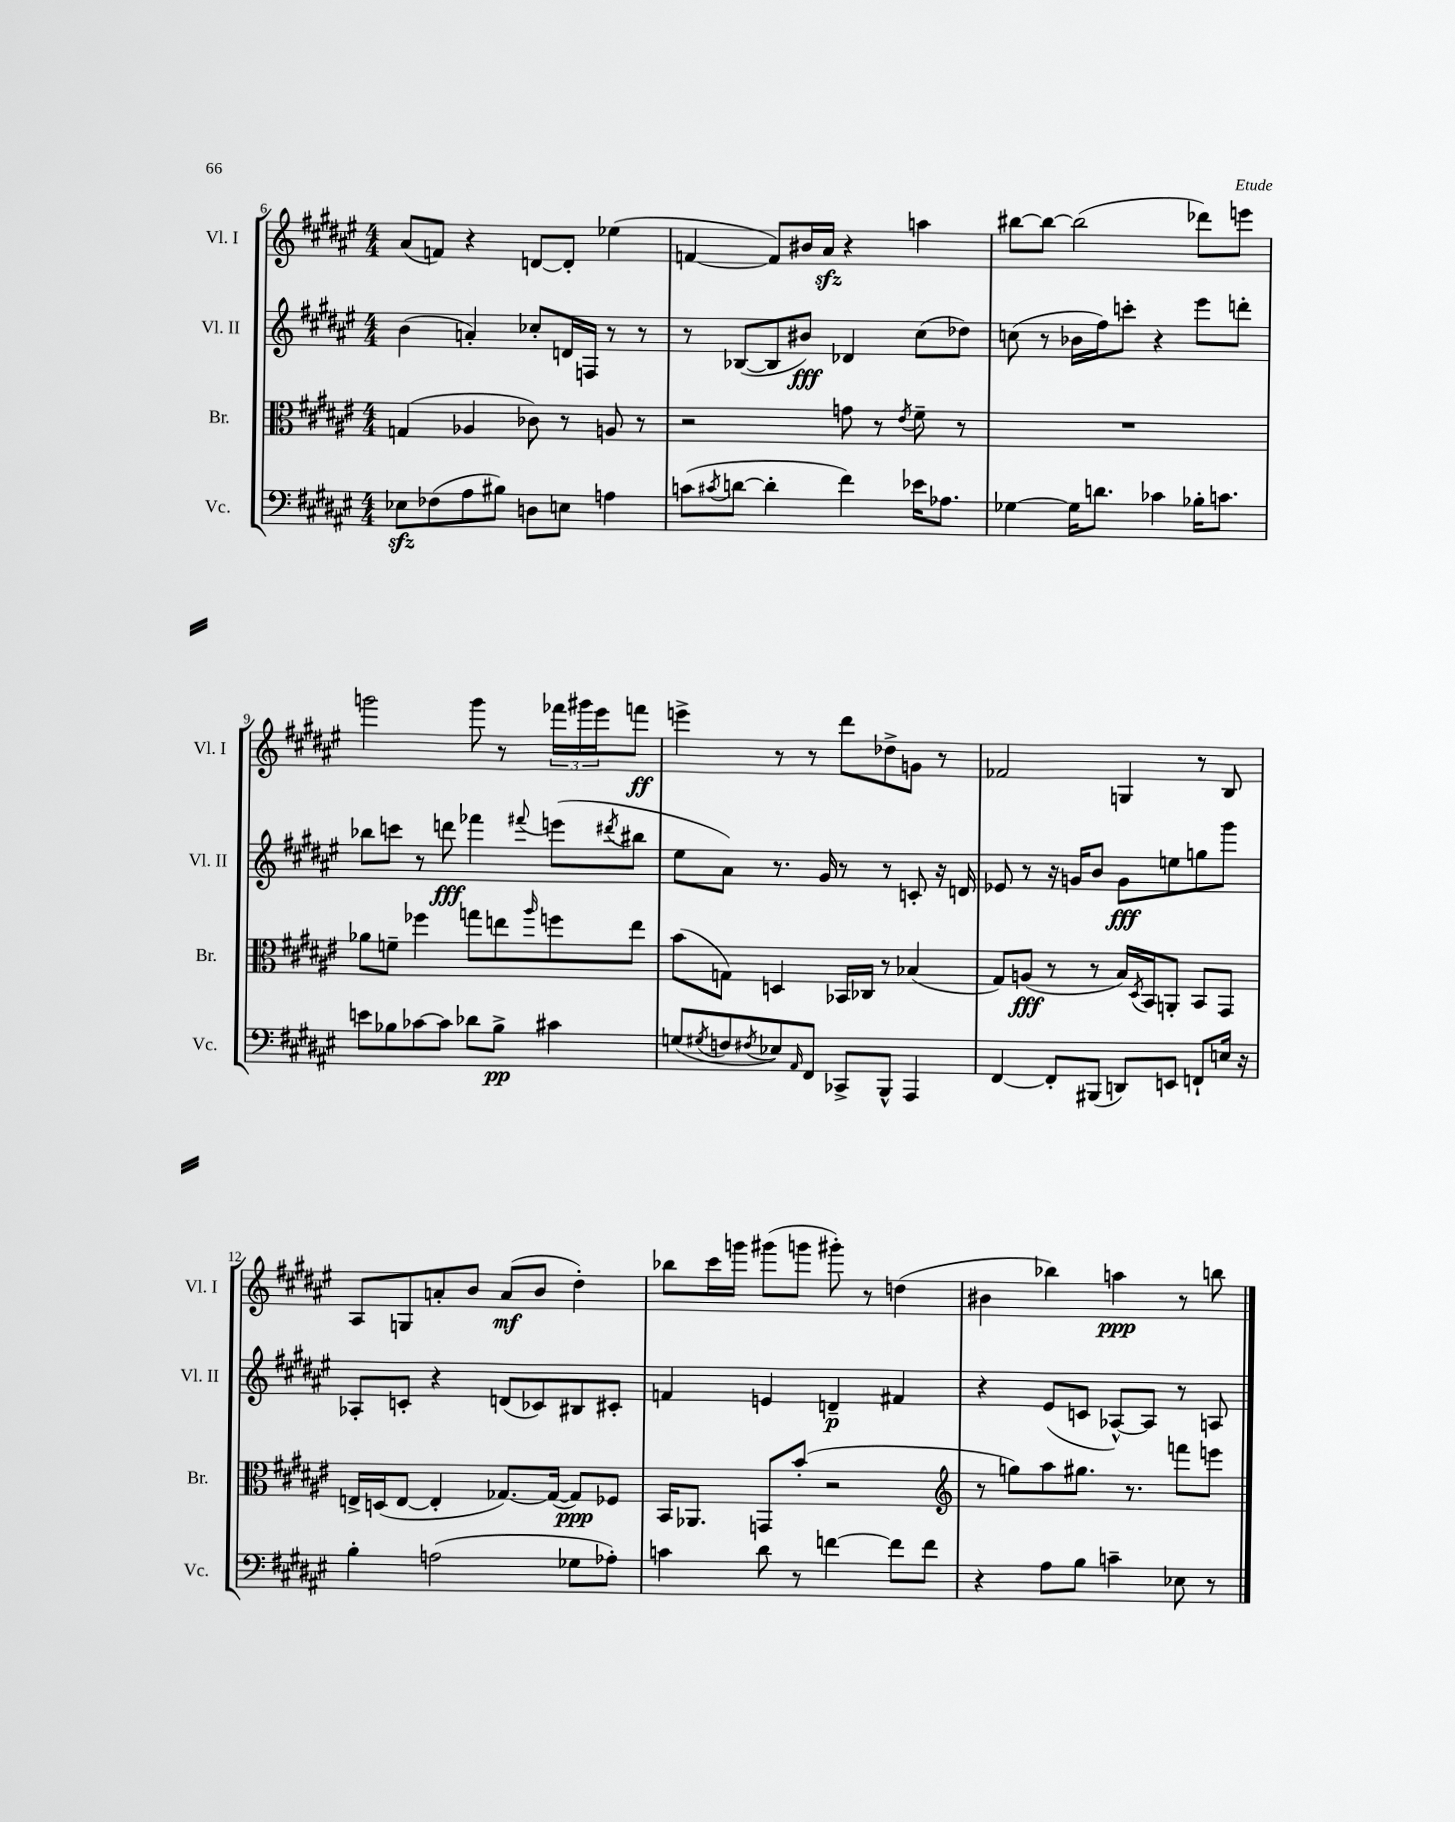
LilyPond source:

<<
\new StaffGroup <<
\new Staff = "s0" \with { instrumentName = "Vl. I" shortInstrumentName = "Vl. I" } {
    \clef treble \key fis \major \numericTimeSignature \time 4/4
    ais'8( f'8) r4 d'8~ d'8-. ees''4( |
    f'4~ f'8) bis'16 ais'16\sfz r4 a''4 |
    bis''8~ bis''8~ bis''2( des'''8) e'''8 |
    g'''2 g'''8 r8 \tuplet 3/2 { fes'''16 gis'''16 eis'''16 } f'''8\ff |
    e'''4-> r8 r8 dis'''8 des''8-> g'8 r8 |
    fes'2 g4 r8 b8 |
    ais8 g8 a'8-. b'8 a'8\mf( b'8 dis''4-.) |
    bes''8 cis'''16 g'''16 gis'''8( g'''8 gis'''8-.) r8 d''4( |
    bis'4 bes''4) a''4\ppp r8 b''8 \bar "|." |
}
\new Staff = "s1" \with { instrumentName = "Vl. II" shortInstrumentName = "Vl. II" } {
    \clef treble \key fis \major \numericTimeSignature \time 4/4
    b'4( a'4-.) ces''8-. d'16 f16 r8 r8 |
    r8 bes8~( bes8 bis'8\fff) des'4 cis''8( des''8) |
    c''8( r8 bes'16 fis''16) c'''8-. r4 eis'''8 d'''8-. |
    bes''8 c'''8 r8 d'''8\fff fes'''4 \appoggiatura { fis'''8 } e'''8( \acciaccatura { dis'''8 } bis''8 |
    eis''8 ais'8) r8. gis'16 r8 r8 c'8-. r16 d'16 |
    ees'8 r8 r16 g'16 b'8 g'8\fff e''8 g''8 gis'''8 |
    aes8-. c'8-. r4 d'8( ces'8) bis8 cis'8-. |
    f'4 e'4 d'4--\p fis'4 |
    r4 eis'8( c'8 aes8~-^) aes8 r8 a8 \bar "|." |
}
\new Staff = "s2" \with { instrumentName = "Br." shortInstrumentName = "Br." } {
    \clef alto \key fis \major \numericTimeSignature \time 4/4
    g4( aes4 ces'8) r8 a8 r8 |
    r2 g'8 r8 \acciaccatura { eis'8 } fis'8-- r8 |
    R1 |
    aes'8 f'8-- fes''4 g''8 e''8 \grace { ais''16 } f''8 e''8 |
    b'8( g8) d4 bes,16 ces16 r8 bes4( |
    gis8) a8\fff( r8 r8 b16) \acciaccatura { dis8 } b,16 a,8-. b,8 gis,8 |
    e16-> d16( e8~ e4-. ges8.~) ges16~( ges8\ppp) fes8 |
    b,16 aes,8. g,8 b'8-.( r2 |
    \clef treble r8 g''8) ais''8 gis''8. r8. f'''8 e'''8 \bar "|." |
}
\new Staff = "s3" \with { instrumentName = "Vc." shortInstrumentName = "Vc." } {
    \clef bass \key fis \major \numericTimeSignature \time 4/4
    ees8\sfz fes8( ais8 bis8) d8 e8 a4 |
    c'8( \acciaccatura { cis'8 } d'8~ d'4-. fis'4) ees'16 aes8. |
    ges4~ ges16 d'8. ces'4 bes16-. c'8. |
    e'8 bes8 ces'8~ ces'8 des'8 bes8->\pp cis'4 |
    g8( \acciaccatura { gis8 } f8 \acciaccatura { fis8 } ees8) \grace { ais,16 } fis,8 ces,8-> b,,8-^ ais,,4 |
    fis,4~ fis,8-. bis,,8( d,8) e,8 f,8-! e16 r16 |
    b4-. a2( ges8 aes8-.) |
    c'4 dis'8 r8 f'4~ f'8 f'8 |
    r4 ais8 b8 c'4-- ees8 r8 \bar "|." |
}
>>
>>
\layout { \context { \Score currentBarNumber = #6 } }
